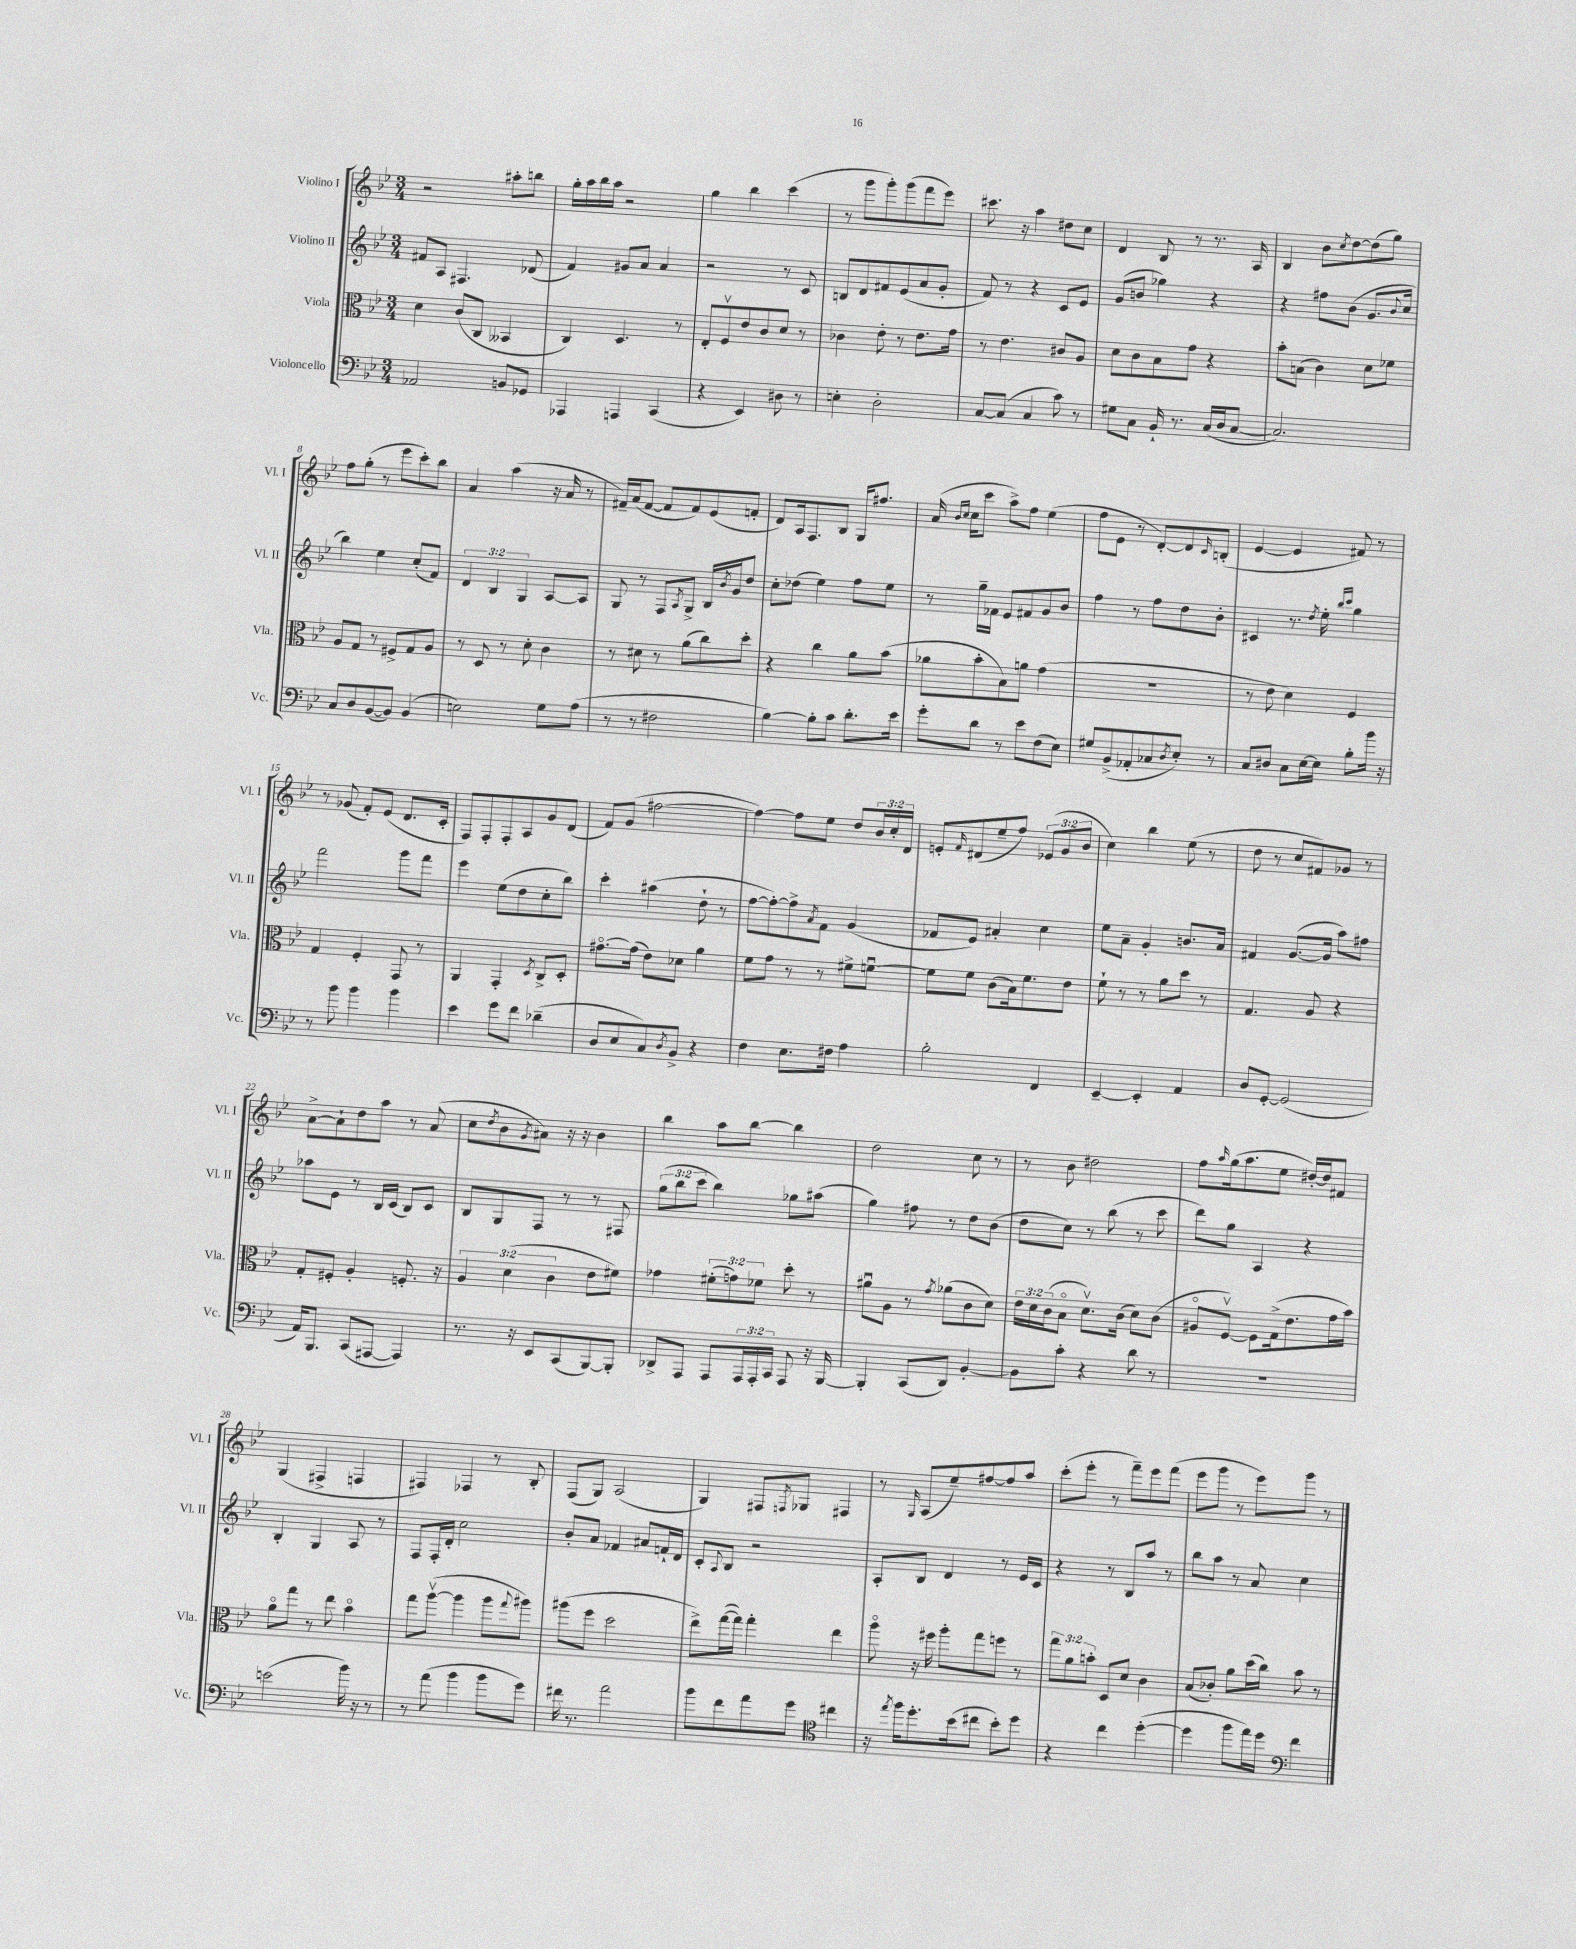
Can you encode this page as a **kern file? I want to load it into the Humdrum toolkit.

**kern	**kern	**kern	**kern
*staff4	*staff3	*staff2	*staff1
*clefF4	*clefC3	*clefG2	*clefG2
*k[b-e-]	*k[b-e-]	*k[b-e-]	*k[b-e-]
*M3/4	*M3/4	*M3/4	*M3/4
2AA-/	4d\	8f#/L	2r
.	.	8A/J	.
.	(8c/L	4.F#/	.
.	8C/J	.	.
8BB/L	4BB--/	.	8aa#'\L
8GG-/J	.	(8d-/	8bb\J
=	=	=	=
4AAA-/	4C/)	4f/)	16gg'\LL
.	.	.	16aa\
.	.	.	16bb-\
.	.	.	16aa\JJ
4AAA/	4.D/	8g#/L	2r
.	.	8a/J	.
(4CC/	.	4a/	.
.	8r	.	.
=	=	=	=
4r	8E-'/L	2r	4gg\
.	8Fv/	.	.
4EE-/)	8e-/	.	4bb-\
.	8c/	.	.
8D#\	8d/J	8r	(4ccc\
8r	8r	8c/	.
=	=	=	=
4E'\	4c-\	8B/L	8r
.	.	8d/	8ggg\L
2D'\	8e-'\	8f#/	8ggg'\)
.	8r	(8e-/	(8ggg\
.	8.e-\L	8a/	8fff\
.	.	8g'/J	8eee-\J)
.	16g\Jk	.	.
=	=	=	=
[8C/L	8r	8f/)	8.ccc#\
(8C/]J	4.e-\	8r	.
.	.	.	16r
4C/	.	4r	4aa\
8c\)	8c#/L	8c/L	8dd#\L
8r	8A/J	8e-/J	8cc\J
=	=	=	=
8G#\L	8d\L	(8g/L	4d/
8C\J	8c\	8b/J	.
16BB-`/	8B-\	4gg-\)	8B-/
8.r	.	.	.
.	8g\J	.	8r
(16C/LL	4r	4r	8.r
16D/J	.	.	.
[8C/J	.	.	.
.	.	.	16A/
=	=	=	=
2.C/])	8b-'\L	4r	4B-/
.	(8B\J	.	.
.	4c\)	8ff#\L	8b-\L
.	.	.	8qcc/
.	.	(8b-\J	[8dd\
.	8d\L	8.g/L	(8dd\]
.	8f-\J	.	8gg\J)
.	.	8qqb-/	.
.	.	16cc/Jk	.
=	=	=	=
8C/L	8A/L	4bb-\)	8ff\L
8D/	8G/J	.	(8gg'\J
([8BB-/	8r	4ee-\	8r
8BB-/]J)	8F#^/L	.	8eee-\L
(4BB-/	8G/	(8cc'/L	8ccc'\)
.	8A/J	8f/J)	8bb-\J
=	=	=	=
2E\)	8r	6d/	4a/
.	8D/	.	.
.	.	6B-/	.
.	8r	.	(4aa\
.	.	6G/	.
.	8d'\	.	.
8G\L	4c\	[8A/L	16r
.	.	.	16a/
(8A\J	.	8A/]J	8r
=	=	=	=
8r	8r	8G/	16f#~/LL)
.	.	.	(16a/J
8r	8d#\	8r	[8f#/J
2F#\	8r	8F/L	8f#/]L
.	.	8qA/	.
.	(8a\L	8G^/J	8f#/)
.	8cc\)	16B-/LL	(8e-/
.	.	8qb-/	.
.	.	16g/J	.
.	8dd'\J	8dd/J	8f'/J
=	=	=	=
[4B-\)	4r	8cc'\L	8d/L)
.	.	(8dd-\J	16A/k
.	.	.	8.F/
8B-'\]L	4cc\	4ee-\)	.
8c\J	.	.	8B-/J
8.d'\L	8a\L	8ff\L	16G/LK
.	.	.	8.ff#/J
.	(8b-\J	8ee-\J	.
16e-\Jk	.	.	.
=	=	=	=
8g'\L	8a-\L	8r	(16a/
.	.	.	16qqb-/LL
.	.	.	16qqcc/JJ
.	.	.	16cc\LK
8d\J	8b-'\	16gg~\LL	8ccc\J
.	.	16f-\JJ	.
8r	8B-\)	8e-/L	8aa^\L)
8e-\L	8a\J	8f#/	8ff\J
(8F\	(4g\	8g/	(4ee-\
8E-\J)	.	8b-/J	.
=	=	=	=
8G#/L	2.r	4ff\	8ff\L
(8BB-^/	.	.	8e-\J
8AA-'/	.	8r	8r
8C-/	.	8ff\L	[8d'/L)
8qD/	.	.	.
8E-'/J)	.	8dd\	8d/]
.	.	.	16qqc/
8r	.	8b-'\J	(8B'/J
=	=	=	=
8C/L	8r	4c#/	[4e-/
8D#/J	8e-\	.	.
8C\L	4d\)	8.r	4e-/]
[16E-\L	.	.	.
.	.	8qdd/	.
16E-\]JJ	.	16ee-'\	.
.	.	16qqbb-/LL	.
.	.	16qqccc/JJ	.
8B-'\L	4F/	4gg\	8f#/)
16b-\Jk	.	.	8r
16r	.	.	.
=	=	=	=
8r	4G/	2fff\	8r
8b-\	.	.	(8g-/
4b-\	4F'/	.	8f'/L)
.	.	.	(8e-/J
4b-\	8GG/	8ggg\L	8.d/L
.	8r	8fff\J	.
.	.	.	16c'/Jk
=	=	=	=
4e-\	4AA/	4eee-\	8F/L)
.	.	.	8F'/
8g\L	4GG'/	(8ee-\L	8F'/
8f\J	.	8dd\	8A/
.	8qD/	.	.
(4d-~\	8C^/L	8cc'\	8g/
.	8D'/J	8bb-\J)	(8d/J
=	=	=	=
8D/L	[8.g#o\L	4ccc'\	8f/L)
8E-/	.	.	(8g/J
.	(16g#\]Jk	.	.
8C/)	8e-\L)	(4aa#\	[2ff#\
8qD/	.	.	.
8BB-^/J	8d-\J	.	.
4r	4a\	8dd`\	.
.	.	8r	.
=	=	=	=
4F\	8f\L	[8ff\L	4ff#\_)
.	8g\J	8ff'\_)	.
8.E-\L	8r	8ff^\]	8ff#\]L
.	.	8qa/	.
.	8r	8f\J	8ee-\J
16F#\Jk	.	.	.
4A\	8f#^\L	(4g/	8dd/L
.	[8fu\J	.	24b-/L
.	.	.	24cc'/
.	.	.	24d/JJ
=	=	=	=
2B-'\	8f\]L	8f-/L	8e'/L
.	.	.	16qqf/
.	8f\J	8e-/J)	(8d#/
.	(8c\L	4a#'/	8ee-~/
.	16B-\k)	.	8ff/J)
.	8.f\	.	.
4FF/	.	4cc\	(12e-/L
.	.	.	12g/
.	8e-\J	.	.
.	.	.	12b-/J
=	=	=	=
[4EE-~/	8f`\	8ee-\L	4cc\)
.	8r	8a~\J	.
4EE-'/]	8r	4g'/	4bb-\
.	8a\L	.	.
4AA/	8dd\J	8.b/L	(8ee-\
.	8r	.	8r
.	.	16a/Jk	.
=	=	=	=
8D/L	4.G/	4f#/	8dd\
[8GG'/J	.	.	8r
(2GG/]	.	([8.g/L	8cc/L
.	8A/	.	8f#/)
.	.	16g/]Jk	.
.	4r	8aa\L)	8g-/J
.	.	8ff#\J	8r
=	=	=	=
16AA/LK)	8G'/L	8aa-\L	[8a^\L
8.BBB-/J	.	.	.
.	8F#'/J	8e-\J	8a`\]
(8CC/L	4A'/	8r	8dd\
[8AAA#/J	.	16B-/LL	8aa\J
.	.	(16c/JJ	.
4AAA#/])	8.F'/	8B-/L)	8r
.	.	8c/J	(8a/
.	16r	.	.
=	=	=	=
8.r	6A/	8B-/L	8cc\L
.	.	.	8qdd/
.	.	8G/	8b-\
.	(6d\	.	.
16r	.	.	.
.	.	.	8qg/
8EE-/L	.	8F/J	8a#\J)
.	6c\	.	.
(8CC/	.	8r	16r
.	.	.	16r
[8BBB-/)	8e-\L	8r	4b-\
8BBB-'/]J	8f#\J)	8F#/	.
=	=	=	=
8DD-^/L	4g-\	(12gg\L	4bb-\
.	.	12bb-\	.
8AAA/J	.	.	.
.	.	12ccc\J	.
8AAA/L	(12f#'\L	4bb-\)	8aa\L
.	12g\)	.	.
24AAA/L	.	.	[8bb-\J
24AAA'/	12f-\J	.	.
24CC/JJ	.	.	.
8AAA/	8dd'\	8gg-\L	4bb-\]
16r	8r	(8aa#\J	.
[16BBB-/	.	.	.
=	=	=	=
4BBB-'/]	8a#u\L	4gg\)	2dd\
.	8A\J	.	.
(8CC/L	8r	8ff#\	.
.	8qg/	.	.
8DD/J)	(8a-\L	8r	.
[4BB-'/	8c\	8dd\L	8cc\
.	8d\J)	(8b-\J	8r
=	=	=	=
8BB-\]L	24e-\LL	8dd\L	8r
.	24d\	.	.
.	(24c\J	.	.
8c'\J	8B-o\J	8cc\J)	8b-\
4r	8.dv\L)	8r	2dd#\
.	.	(8bb-\	.
.	(16c\Jk	.	.
8d\	8d\L)	8r	.
8r	(8c\J	8ccc\	.
=	=	=	=
2.r	8A#o/L	8ddd\L)	8ff\L
.	.	.	16qqaa/
.	[8Fv/J)	8gg\J	(16gg\k
.	.	.	8.aa\
.	8F\]L	4A/	.
.	(16G^\k	.	8ee-\J
.	8.e-\	.	.
.	.	4r	[16dd#'/LL)
.	.	.	16dd#/]J
.	16g\L	.	8f#/J
.	16b-\JJ)	.	.
=	=	=	=
(2e\	8ao\L	4B-'/	(4G/
.	8gg\J	.	.
.	8r	4G/	4F#^/
.	8ee-\	.	.
16b-\)	4b-o\	8A/	4F/
16r	.	.	.
8r	.	8r	.
=	=	=	=
8r	8gg\L	8F/L	4F#/)
(8a\	([8aav\J	16F'/L	.
.	.	16d'/JJ	.
4b-\	4aa\]	2cc\	4F-/
8b-\L	8aa\L	.	8r
.	8qqgg/	.	.
8g\J)	8aa#\J)	.	8B-'/
=	=	=	=
16f#\	(8aa#\L	8b-'/L	(8F/L
8.r	.	.	.
.	8ff\J	8a/J	8G/J)
2a\	2dd\	4f-/	(2A/
.	.	8a#/L	.
.	.	16f`/L	.
.	.	16d/JJ	.
=	=	=	=
8b-\L	8ee-^\L)	8c'/L	4G/)
.	.	8qqA/	.
8f\	([16gg\L	8B-/J	.
.	16gg\]JJ)	.	.
8a\	4gg'\	2r	8F#/L
.	.	.	8qF/
8g\J	.	.	8G-/J
*clefC4	*	*	*
4cc#\	4ee-\	.	4F#/
=	=	=	=
16r	8aao\	8A'/L	8r
8qee-/	.	.	.
16ff\LK	.	.	.
.	.	.	16qqG/
8.dd'\	16r	8B-/J	(8A/L
.	16ff#\	.	.
.	8aa'\L	4d/	8ee-~/)
(16b-\k	.	.	.
8cc#\J	8gg\	.	[8ff#/
8b-'\L)	8ff\J	8r	8ff#/]
8dd\J	8r	16e-/LL	8aa/J
.	.	16c/JJ	.
=	=	=	=
4r	12gg\L	4r	(8ccc'\L
.	12a\	.	.
.	.	.	8eee-'\J
.	12b'\J	.	.
4cc\	8D/L	8r	8r
.	8d/J	8B-/L	8fff~\L)
([4dd'\	4c\	8aa/J	8eee-\
.	.	8r	(8fff\J
=	=	=	=
4dd\]	(8B-/L	8bb-\L	8eee-\L
.	8c-'/J)	8aa\J	8ggg\J
8ff\L	8a\L	8r	8r
16ee-\L)	(16dd\L	8a/	8eee-\L)
16dd\JJ	16cc\JJ)	.	.
*clefF4	*	*	*
4f\	8b-\	4cc\	8ggg\J
.	8r	.	8r
==	==	==	==
*-	*-	*-	*-
